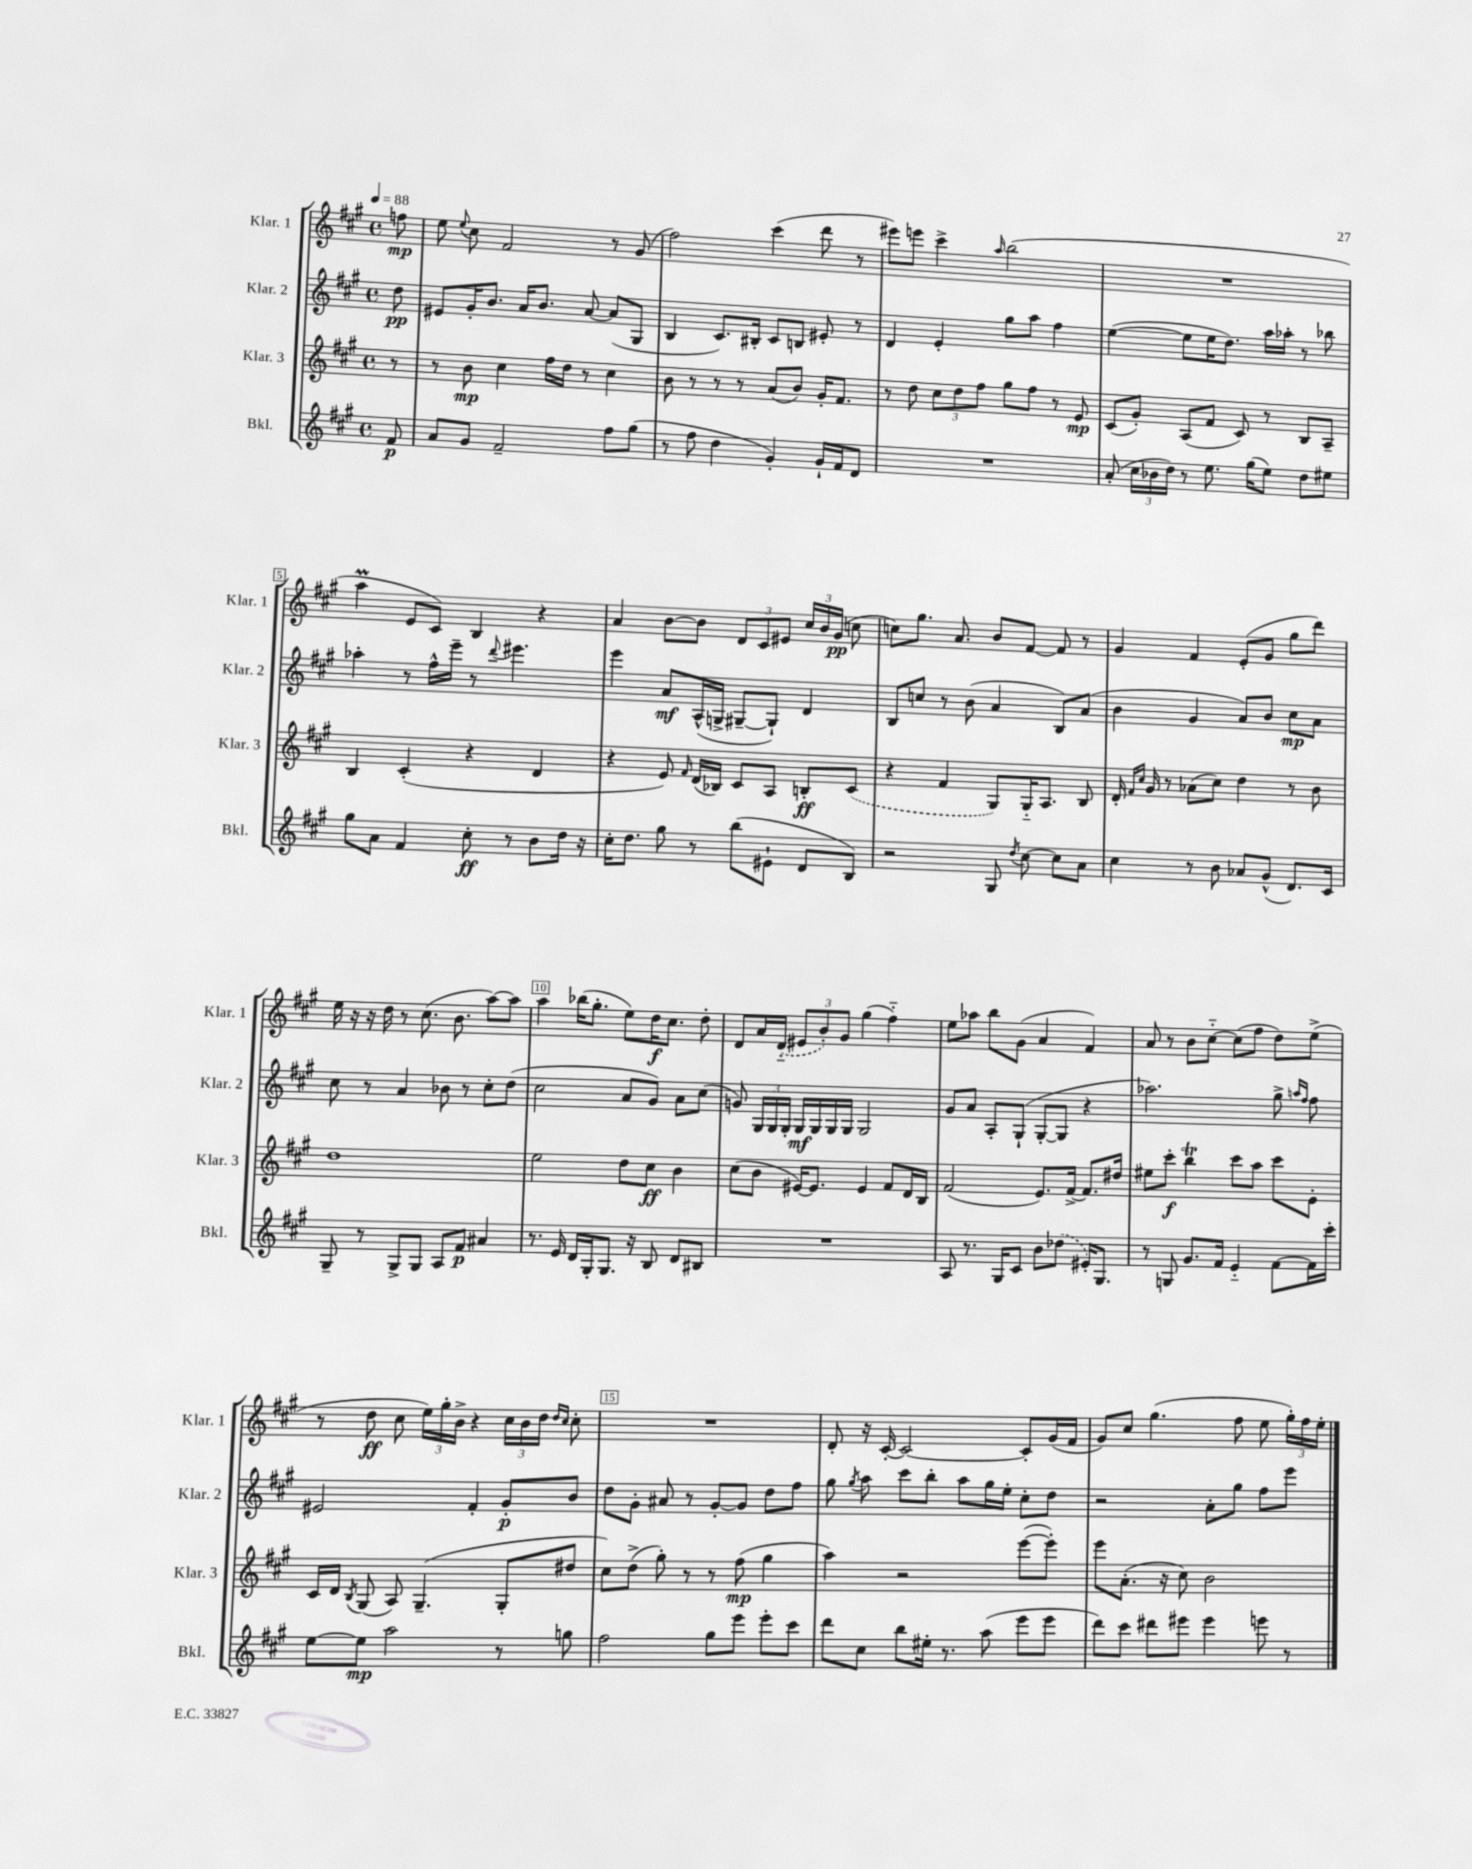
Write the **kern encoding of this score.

**kern	**kern	**kern	**kern
*staff4	*staff3	*staff2	*staff1
*clefG2	*clefG2	*clefG2	*clefG2
*k[f#c#g#]	*k[f#c#g#]	*k[f#c#g#]	*k[f#c#g#]
*M4/4	*M4/4	*M4/4	*M4/4
*met(c)	*met(c)	*met(c)	*met(c)
*MM88	*MM88	*MM88	*MM88
8f#	8r	8dd	8ff
=	=	=	=
8a	8r	8e#	8ee
.	.	.	8qqee
8g#	8b	16g#'	8cc#
.	.	8.b	.
2f#~	4cc#	.	2f#
.	.	16a	.
.	.	8.b	.
.	16ff#	.	.
.	16dd	.	.
.	8r	[8a	.
8ff#	4cc#	(8a]	8r
(8gg#	.	8G#	(8g#
=	=	=	=
8r	8b	4B	2ff#)
8ff#	8r	.	.
4dd	8r	8.c#)	.
.	8r	.	.
.	.	16B#'	.
4g#')	(8a	8c#	(4ccc#
.	8b)	8B	.
16g#`	16g#'	8e#'	8ddd
16f#	8.f#	.	.
8d	.	8r	8r
=	=	=	=
1r	8r	4d	8eee#)
.	8dd	.	8eee
.	12cc#	4e'	4ccc#^
.	12dd	.	.
.	12ff#	.	.
.	.	.	16qqaa
.	8gg#	8gg#	(2bb
.	8ff#	8aa	.
.	8r	4ff#	.
.	8e	.	.
=	=	=	=
(8a'	(8c#	([4ee	1r
24cc#	8g#')	.	.
24b-	.	.	.
24dd)	.	.	.
8r	(8A	8ee]	.
8.ee	8f#	16ee	.
.	.	8.dd)	.
.	8c#)	.	.
(16gg#	.	.	.
8ee)	8r	16aa	.
.	.	16aa-'	.
8dd	8B	8r	.
8ee#	8A~	8bb-	.
=	=	=	=
8gg#	4B	4aa-'	4aa
8a	.	.	.
4f#	(4c#'	8r	8e
.	.	16ff#^^	8c#)
.	.	16eee~	.
8cc#'	4r	8r	4B
.	.	8qqddd	.
8r	.	4.eee#	.
8b	4d	.	4r
16dd	.	.	.
16r	.	.	.
=	=	=	=
16cc#'	4r	4eee	4a
8.dd	.	.	.
8gg#	8e)	8a	[8b
.	16qqf#	.	.
8r	(16d	(16A^^	8b]
.	16B-)	16G^	.
(8bb	8c#	[8G#~	12d
.	.	.	12c#
8e#`	8A	8G#`])	.
.	.	.	12e#
8d	8B'	4d	24cc#
.	.	.	24b
.	.	.	(24g#
8B)	(8c#	.	8cc
=	=	=	=
2r	4r	8B	8cc)
.	.	8cc	8.gg#
.	4f#	8r	.
.	.	.	8.a
.	.	(8b	.
8G#	8G#)	4a	8b
8qdd	.	.	.
[8cc#	16G#'~	.	[8f#
.	8.A	.	.
8cc#]	.	8B)	8f#]
8a	8B	(8a	8r
=	=	=	=
4cc#	16d'	4b	4g#
.	16qqf#	.	.
.	16qqcc#	.	.
.	16g#	.	.
.	8r	.	.
8r	(8a-	4g#	4f#
8b	8cc#)	.	.
8a-	4dd	8a)	(8e'
(8g#^^	.	8b	8g#
8.d)	8r	8cc#	8gg#
.	8b	8a	8ddd)
16c#	.	.	.
=	=	=	=
8G#~	1dd	8cc#	16ee
.	.	.	16r
8r	.	8r	16r
.	.	.	16dd
8G#^	.	4a	8r
8G#	.	.	(8.cc#
8A	.	8b-	.
.	.	.	8.b
8f#	.	8r	.
4a#	.	8cc#'	[8aa)
.	.	(8dd	8aa]
=	=	=	=
8.r	2ee	2cc#	4aa
16e	.	.	.
16d	.	.	(16bb-
16G#'	.	.	8.gg#'
8.G#	.	.	.
.	8dd	8a	8ee)
16r	.	.	.
8B	8cc#	8g#)	16dd
.	.	.	8.cc#
8d	4b	8a	.
8B#	.	(8cc#	8dd'
=	=	=	=
1r	(8cc#	8g)	8d
.	8b	24G#	16a
.	.	24G#	.
.	.	.	(16d'~
.	.	24G#'	.
.	[16e#)	16G#	12e#
.	8.e#]	16G#	.
.	.	.	12b')
.	.	16G#	.
.	.	.	12g#
.	.	16G#	.
.	4e#	2G#	(4gg#
.	8f#	.	4ff#'~)
.	16d	.	.
.	16B	.	.
=	=	=	=
8A	(2f#	8g#	8ee
8.r	.	8a	8aa-
.	.	8A'	8bb
16G#	.	.	.
8c#	.	(8G#`	(8g#
8b	8.e)	[8G#'	4a
(8dd-	.	8G#]	.
.	[16f#^	.	.
16e#')	8.f#]	4r	4f#)
8.G#	.	.	.
.	16dd#	.	.
=	=	=	=
8r	8ee#	2.aa-)	8a
8G	8ccc#'	.	8r
8.g#	4bb	.	8b
.	.	.	[8cc#'~
16f#	.	.	.
4e'~	8ccc#	.	(8cc#]
.	8aa	.	8ff#
[8f#	8ccc#	8gg#^	8dd)
.	.	16qqaa	.
.	.	16qqff#	.
16f#]	8e'	8ff#	(8ee^
16ccc#'	.	.	.
=	=	=	=
[8ee	16c#	2e#	8r
.	16d	.	.
.	8qB	.	.
8ee]	(8G#	.	8dd
2aa	8A)	.	8cc#
.	(4.G#~	.	24ee)
.	.	.	24gg#'
.	.	.	24b^
.	.	4f#'	4r
8r	8G#'	8g#'	24cc#
.	.	.	24b
.	.	.	24dd
.	.	.	16qqdd
.	.	.	16qqcc#
8gg	8dd#	8b	8cc#'
=	=	=	=
2ff#	8cc#)	8dd	1r
.	(8dd^	8g#'	.
.	8gg#')	8a#	.
.	8r	8r	.
8gg#	8r	[8g#'	.
8eee	(8ff#	8g#]	.
8eee'	4gg#	8dd	.
8ccc#	.	8ff#	.
=	=	=	=
8ddd	4aa)	8gg#	8d'
.	.	8qgg#	.
8cc#	.	8aa	16r
.	.	.	[16c#'
8bb	2r	8ccc#	2c#_
16ee#'	.	8bb'	.
8.r	.	.	.
.	.	8aa	.
(8aa	.	16gg#	.
.	.	16ee'	.
8eee	([8eee	8cc#'	8c#']
8eee	8eee'])	8dd	(16g#
.	.	.	16f#
=	=	=	=
8ddd)	8eee	2r	8g#)
8ccc#	(8.a'	.	8cc#
8ddd#	.	.	(4.gg#
.	16r	.	.
8eee#	8cc#)	.	.
4eee#	2b	8a'	.
.	.	8gg#	8ff#
8eee	.	8ff#	8ee
8r	.	8eee	24gg#')
.	.	.	24ff#
.	.	.	24ee'
==	==	==	==
*-	*-	*-	*-
